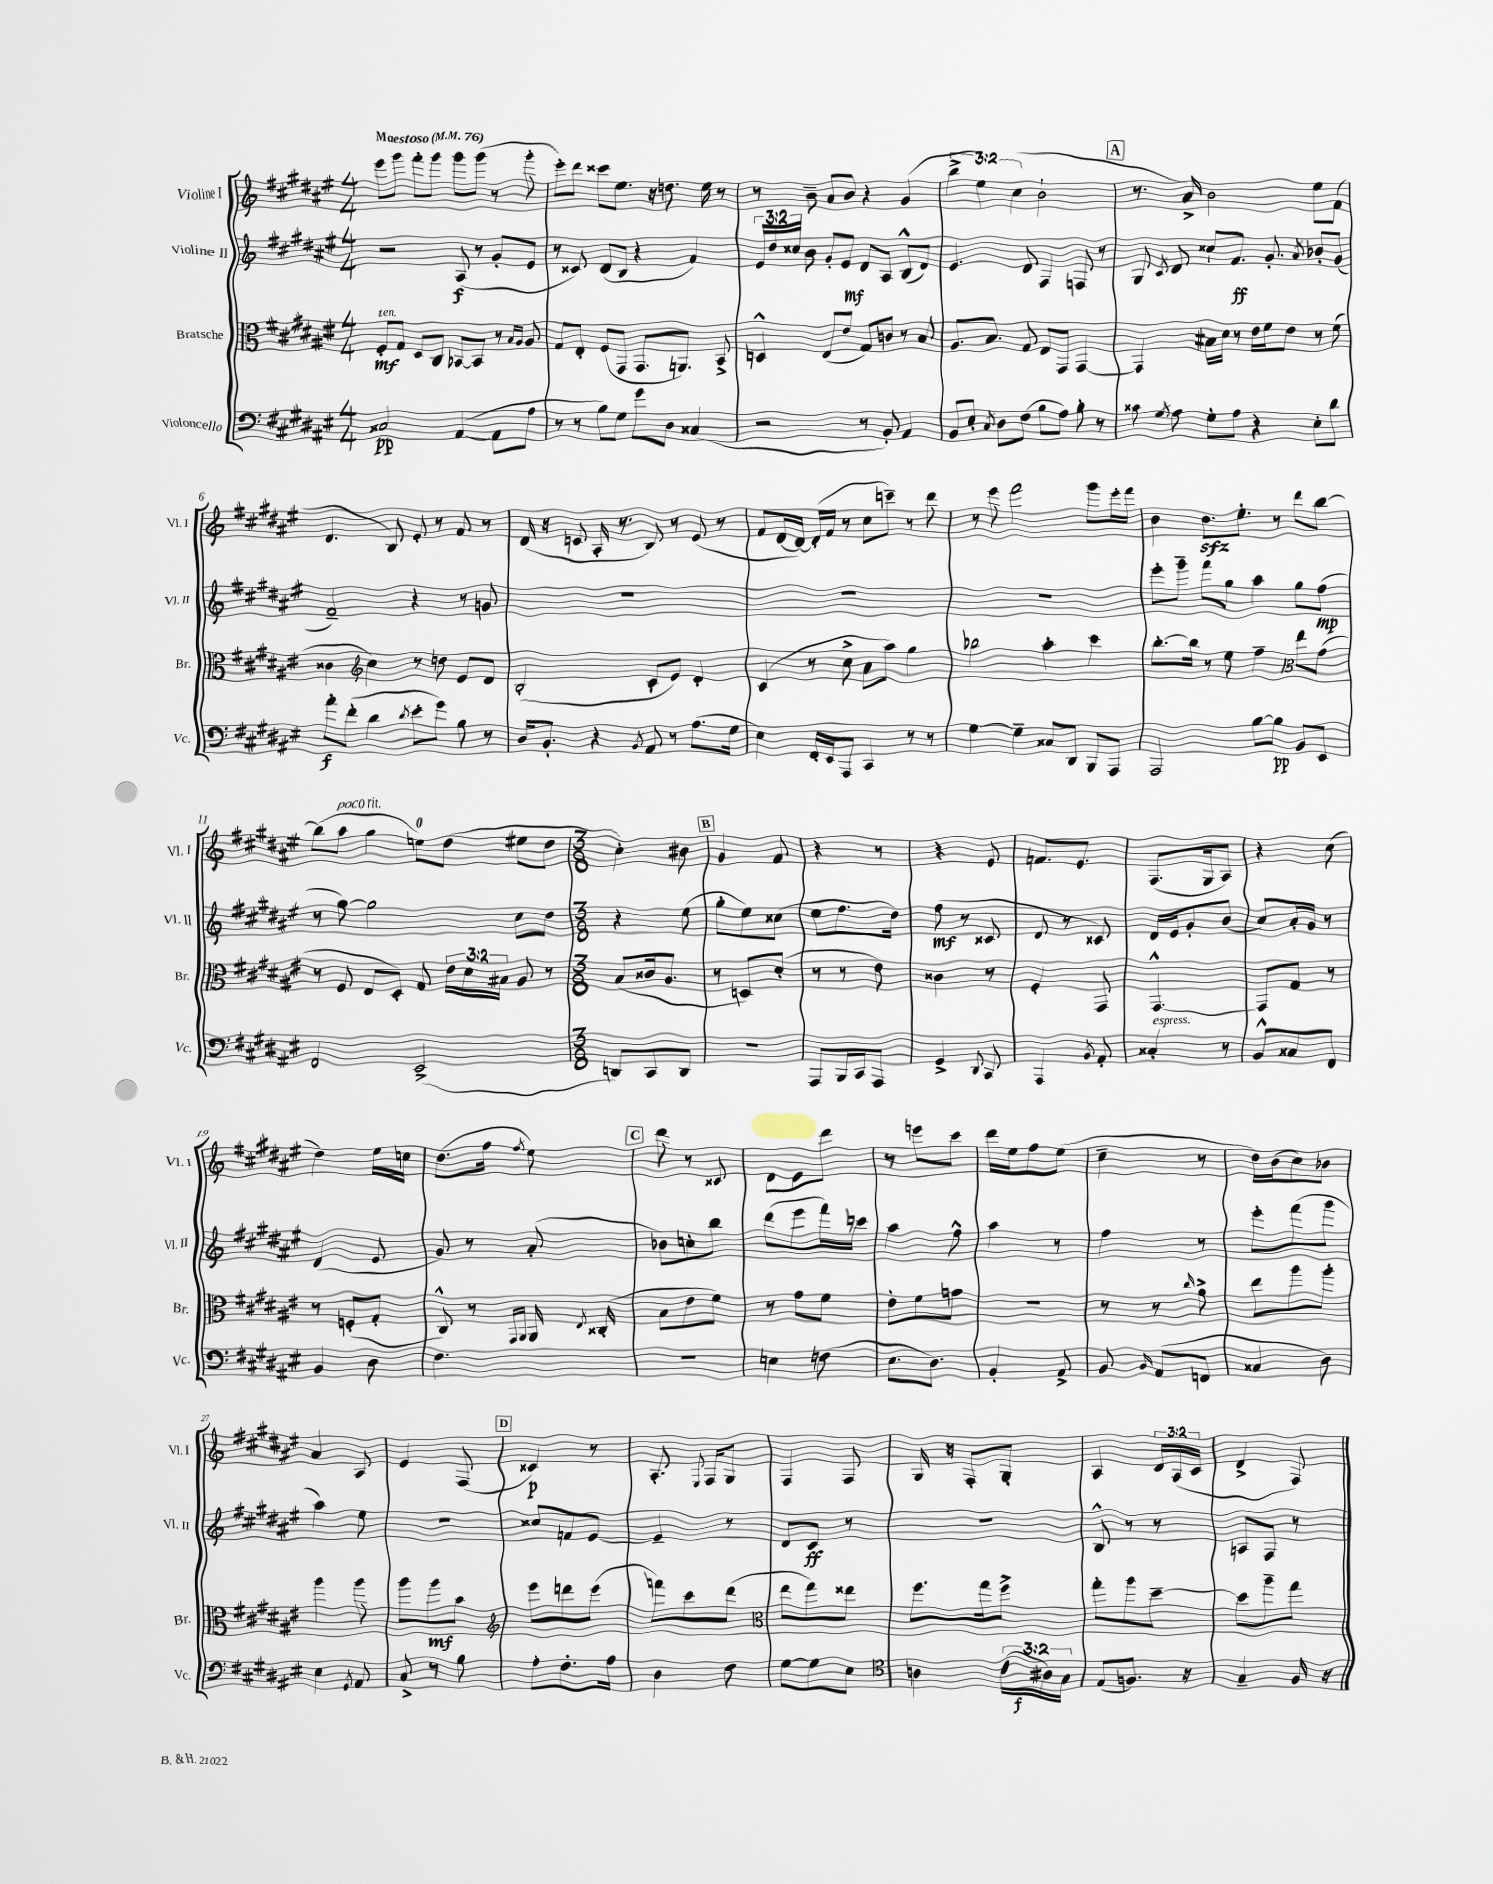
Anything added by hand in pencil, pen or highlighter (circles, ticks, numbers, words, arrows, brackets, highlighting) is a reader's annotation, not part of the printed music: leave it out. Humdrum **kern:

**kern	**dynam	**kern	**dynam	**kern	**dynam	**kern	**dynam
*part4	*part4	*part3	*part3	*part2	*part2	*part1	*part1
*staff4	*staff4	*staff3	*staff3	*staff2	*staff2	*staff1	*staff1
*I"Violoncello	*	*I"Bratsche	*	*I"Violine II	*	*I"Violine I	*
*I'Vc.	*	*I'Br.	*	*I'Vl. II	*	*I'Vl. I	*
*clefF4	*	*clefC3	*	*clefG2	*	*clefG2	*
*k[f#c#g#d#a#e#]	*	*k[f#c#g#d#a#e#]	*	*k[f#c#g#d#a#e#]	*	*k[f#c#g#d#a#e#]	*
*M4/4	*	*M4/4	*	*M4/4	*	*M4/4	*
*MM76	*	*MM76	*	*MM76	*	*MM76	*
=1	=1	=1	=1	=1	=1	=1	=1
!	!	!	!	!	!	!LO:TX:a:B:t=Maestoso	!
!	!	!LO:TX:a:i:t=ten.	!	!	!	!	!
2C##X/	pp	8F#'/L	mf	2r	.	8eee#\L	.
.	.	8G#/J	.	.	.	8ggg#\J	.
.	.	8D#/L	.	.	.	8fff#'\L	.
.	.	8C#/J	.	.	.	8ggg#\J	.
([4AA#/	.	[8BB-X/L	.	(8A#/	f	8ggg#\L	.
.	.	8BB-/J]	.	8r	.	(8ggg#\J	.
8AA#\L]	.	8r	.	8g#'/L	.	8r	.
.	.	16qqB/LL	.	.	.	.	.
.	.	16qqA#/JJ	.	.	.	.	.
8A#\J	.	8A#/	.	8e#/J	.	8ggg#'\	.
=2	=2	=2	=2	=2	=2	=2	=2
8r	.	8G#/L	.	8r	.	8eee#'\L)	.
8r	.	8E#'/J	.	8c##X/)	.	8ddd#\J	.
8B\L)	.	(8F#/L	.	(8d#/L	.	8ccc##X\L	.
8G#\J	.	8GG#/J	.	8B/J	.	8.ee#\J	.
8g#\L	.	8.GG#/L	.	4r	.	.	.
.	.	.	.	.	.	16r	.
8D#\J	.	.	.	.	.	8.ddn\	.
.	.	8.AAn/J)	.	.	.	.	.
(4C##X/	.	.	.	4f#/)	.	.	.
.	.	.	.	.	.	16ee#\	.
.	.	8BB^/	.	.	.	8r	.
=3	=3	=3	=3	=3	=3	=3	=3
2r	.	4Dn^^/	.	24e#/LL	.	8r	.
.	.	.	.	24dd#/	.	.	.
.	.	.	.	24cc##X/JJ	.	.	.
.	.	.	.	8b\	.	8b~\	.
.	.	(8E#/L	.	8g#'/L	.	8a#/L	.
.	.	8e#/J	.	8e#/J	mf	8b/J	.
8r	.	8G#/L)	.	8d#/L	.	4r	.
8BB'/)	.	8cn/J	.	8A#/J	.	.	.
4AA#/	.	8r	.	(8B^^/L	.	(4g#/	.
.	.	8B/	.	8d#/J)	.	.	.
=4	=4	=4	=4	=4	=4	=4	=4
8BB/L	.	8.A#/L	.	4.e#/	.	6bb^\	.
8E#'/J	.	.	.	.	.	.	.
.	.	.	.	.	.	6ee#\)	.
.	.	8.B/J	.	.	.	.	.
8qC#/	.	.	.	.	.	.	.
8D#\L	.	.	.	.	.	.	.
.	.	.	.	.	.	(6cc#\	.
(8F#\J	.	8G#/	.	8d#/	.	.	.
8B\L	.	8E#/L	.	4F#/	.	2b`\	.
8A#\J)	.	8GG#/J	.	.	.	.	.
8B'\	.	[4GG#/	.	8Fn/	.	.	.
8r	.	.	.	8r	.	.	.
!!LO:REH:place=s1:t=A
=5	=5	=5	=5	=5	=5	=5	=5
8c##X\	.	4GG#/]	.	8G#/	.	8.r	.
8qG#/	.	.	.	8qc#/	.	.	.
8A#\	.	.	.	8d#/	.	.	.
.	.	.	.	.	.	16a#^/)	.
8G#'\L	.	16B#X\LL	.	8cc##X`/L	.	2b\	.
.	.	16d#\JJ	.	.	.	.	.
8A#\J	.	8r	.	8.f#/J	ff	.	.
4r	.	16e#\LL	.	.	.	.	.
.	.	16f#\J	.	8.g#'/	.	.	.
.	.	8e#\J	.	.	.	.	.
.	.	.	.	8qa#/	.	.	.
8E#'\L	.	8r	.	8b-X'/L	.	8ee#\L	.
8d#\J	.	(8f#\	.	(8g#/J	.	(8f#\J	.
!!LO:LB:g=z
=6	=6	=6	=6	=6	=6	=6	=6
8a#'\L	f	4c##X\	.	2f#~/)	.	4.d#/	.
(8f#'\J	.	.	.	.	.	.	.
*	*	*clefG2	*	*	*	*	*
4d#\	.	4cc#\)	.	.	.	.	.
.	.	.	.	.	.	8B/)	.
8qd#/	.	.	.	.	.	.	.
8e#'\L	.	8r	.	4r	.	8e#'/	.
8g#\J)	.	8ddn\	.	.	.	8r	.
8B\	.	8e#/L	.	8r	.	8f#/	.
8r	.	8d#/J	.	8gn/	.	8r	.
=7	=7	=7	=7	=7	=7	=7	=7
16D#/KL	.	(2B'/	.	1r	.	(16d#/	.
8.BB'/J	.	.	.	.	.	16r	.
.	.	.	.	.	.	8cn/	.
4r	.	.	.	.	.	16A#'/	.
.	.	.	.	.	.	8.r	.
8qBB/	.	.	.	.	.	.	.
8AA#/	.	8c#'/L	.	.	.	8B/)	.
8r	.	8e#/J)	.	.	.	8r	.
(8.A#\L	.	4d#'/	.	.	.	(8e#/	.
.	.	.	.	.	.	8r	.
16G#\Jk	.	.	.	.	.	.	.
=8	=8	=8	=8	=8	=8	=8	=8
4E#\)	.	(4c#/	.	1r	.	8f#/L	.
.	.	.	.	.	.	[16d#/L	.
.	.	.	.	.	.	16d#/JJ_)	.
16FF#'/LL	.	8r	.	.	.	(16d#'/LL]	.
16EE#/J	.	.	.	.	.	16f#/JJ	.
8AAA#/J	.	8cc#^\	.	.	.	8r	.
4CC#/	.	8a#\L	.	.	.	8cc#\L	.
.	.	8aa#\J)	.	.	.	8cccn~\J)	.
8r	.	4gg#\	.	.	.	8r	.
8r	.	.	.	.	.	8ddd#\	.
=9	=9	=9	=9	=9	=9	=9	=9
[4G#\	.	2bb-X\	.	1r	.	8r	.
.	.	.	.	.	.	8eee#\	.
4G#~\]	.	.	.	.	.	2fff#\	.
8C##X/L	.	4aa#'\	.	.	.	.	.
8DD#/J	.	.	.	.	.	.	.
8BBB/L	.	4ccc#\	.	.	.	8ggg#\L	.
8AAA#/J	.	.	.	.	.	16eee#'\L	.
.	.	.	.	.	.	16fff#\JJ	.
=10	=10	=10	=10	=10	=10	=10	=10
2AAA#/	.	[8.bb'\L	.	8eee#'\L	.	4b\	.
.	.	.	.	8ggg#~\J	.	.	.
.	.	16bb\Jk]	.	.	.	.	.
.	.	8r	.	8fff#\L	.	8.dd#zz\L	.
.	.	8ee#\	.	8gg#\J	.	.	.
.	.	.	.	.	.	8.ee#'\J	.
[8B\L	.	4ff#~\	.	4aa#\	.	.	.
8B\J]	pp	.	.	.	.	8r	.
8BB/L	.	8ee#\L	.	8gg#\L	.	8ddd#\L	.
8EE#/J	.	(8g#\J	.	(8ff#\J	mp	[8bb\J	.
!!LO:LB:g=z
=11	=11	=11	=11	=11	=11	=11	=11
*	*	*clefC3	*	*	*	*	*
2FF#/	.	8r	.	8r	.	(8bb\L]	.
!	!	!	!	!	!	!LO:TX:a:i:t=poco rit.	!
.	.	8F#/	.	[8gg#\)	.	8aa#\J	.
.	.	8E#/L	.	2gg#\]	.	4gg#\	.
.	.	8D#'/J)	.	.	.	.	.
(2EE#^/	.	8G#/	.	.	.	8een\L)	.
.	.	24e#\LL	.	.	.	(8dd#\J	.
.	.	24d#\	.	.	.	.	.
.	.	24B#X\JJ	.	.	.	.	.
.	.	8A#/	.	8cc#\L	.	8ee#X\L	.
.	.	8r	.	8dd#\J	.	8dd#\J	.
=12	=12	=12	=12	=12	=12	=12	=12
*M3/8	*	*M3/8	*	*M3/8	*	*M3/8	*
8DDn/L)	.	(8B/L	.	4r	.	4cc#'\)	.
8CC#/	.	16c##X/k	.	.	.	.	.
.	.	8.A#/J	.	.	.	.	.
8DD/J	.	.	.	(8ee#\	.	8b#X\	.
!!LO:REH:place=s1:t=B
=13	=13	=13	=13	=13	=13	=13	=13
4.r	.	8r	.	8gg#'\L	.	4g#/	.
.	.	8Dn/L)	.	8ee#\)	.	.	.
.	.	(8d#'/J	.	(8cc##X\J	.	8f#/	.
=14	=14	=14	=14	=14	=14	=14	=14
8AAA#/L	.	8r	.	8ee#\L	.	4r	.
16BBB/L	.	8r	.	8.ff#\	.	.	.
16CC#/J	.	.	.	.	.	.	.
8AAA#/J	.	8e#\)	.	.	.	8r	.
.	.	.	.	16dd#\Jk)	.	.	.
=15	=15	=15	=15	=15	=15	=15	=15
4GG#^/	.	4c##X\	.	(8ff#\	mf	4r	.
.	.	.	.	8r	.	.	.
8qqDD#/	.	.	.	.	.	.	.
8CC#/	.	8r	.	8c##X/	.	8e#/	.
=16	=16	=16	=16	=16	=16	=16	=16
4AAA#/	.	4F#'/	.	8d#/	.	8.fn/L	.
.	.	.	.	8r	.	.	.
.	.	.	.	.	.	8.e#/J	.
8qBB/	.	.	.	.	.	.	.
8AA#'/	.	8GG#/	.	8c##X/)	.	.	.
=17	=17	=17	=17	=17	=17	=17	=17
!LO:TX:a:i:t=espress.	!	!	!	!	!	!	!
4C##X'/	.	[4.GG#^^/	.	16d#/LL	.	(8.F#/L	.
.	.	.	.	16e#/J	.	.	.
.	.	.	.	8g#'/	.	.	.
.	.	.	.	.	.	16G#/k	.
8r	.	.	.	(8b/J	.	8A#/J)	.
=18	=18	=18	=18	=18	=18	=18	=18
8BB^^/L	.	8GG#/L]	.	8cc#/L)	.	4r	.
8C##X/	.	8G#/J	.	16a#'/L	.	.	.
.	.	.	.	16g#/JJ	.	.	.
8FF#/J	.	8r	.	8r	.	(8cc#\	.
!!LO:LB:g=z
=19	=19	=19	=19	=19	=19	=19	=19
4BB/	.	8r	.	(4d#/	.	4dd#\)	.
.	.	(8Fn'/L	.	.	.	.	.
8D#\	.	8G#'/J	.	8e#/	.	16ee#\LL	.
.	.	.	.	.	.	16ccn\JJ	.
=20	=20	=20	=20	=20	=20	=20	=20
4.F#\	.	8C#^^/)	.	8g#/)	.	(8.dd#\L	.
.	.	8r	.	8r	.	.	.
.	.	.	.	.	.	16ff#\Jk	.
.	.	16qqGG#/LL	.	.	.	.	.
.	.	16qqAA#/JJ	.	.	.	8qff#/	.
.	.	16AA#/	.	(8a#'/	.	8ee#\)	.
.	.	8qE#/	.	.	.	.	.
.	.	(16C##X'/	.	.	.	.	.
!!LO:REH:place=s1:t=C
=21	=21	=21	=21	=21	=21	=21	=21
4.r	.	8B\L	.	8b-X\L)	.	8ddd#\	.
.	.	8e#\	.	8ccn'\	.	8r	.
.	.	8f#\J)	.	8bb\J	.	8c##X/	.
=22	=22	=22	=22	=22	=22	=22	=22
4En\	.	8r	.	(8ddd#\L	.	8d#\L	.
.	.	8g#\L	.	8eee#\	.	8e#\	.
(8Fn\	.	8f#\J	.	16fff#\L)	.	8ddd#\J	.
.	.	.	.	16cccn\JJ	.	.	.
=23	=23	=23	=23	=23	=23	=23	=23
8.E#\L	.	8e#'\L	.	4aa#\	.	8r	.
.	.	8f#\	.	.	.	8eeen\L	.
8.D#\J)	.	.	.	.	.	.	.
.	.	8gn\J	.	8ff#^^\	.	8ccc#\J	.
=24	=24	=24	=24	=24	=24	=24	=24
4BB'/	.	4.r	.	4aa#\	.	16ddd#\LL	.
.	.	.	.	.	.	16ee#\J	.
.	.	.	.	.	.	8ff#\	.
8AA#^/	.	.	.	8r	.	(8ee#\J	.
=25	=25	=25	=25	=25	=25	=25	=25
8BB/	.	8r	.	4ff#\	.	4cc#~\	.
16qqBB/	.	.	.	.	.	.	.
(8AA#/L	.	8r	.	.	.	.	.
.	.	16qqcc#/	.	.	.	.	.
8FFn/J	.	8a#^\	.	8r	.	8r	.
=26	=26	=26	=26	=26	=26	=26	=26
4C##X/	.	8ee#\L	.	8eee#'\L	.	16dd#\LL)	.
.	.	.	.	.	.	(16b\J	.
.	.	8aa#\	.	(8fff#\	.	8cc#\)	.
8D#\)	.	8aa#'\J	.	8ggg#\J	.	8b-X\J	.
!!LO:LB:g=z
=27	=27	=27	=27	=27	=27	=27	=27
4E#\	.	4aa#\	.	4aa#\)	.	4a#/	.
8qGG#/	.	.	.	.	.	.	.
8AA#/	.	8aa#\	.	8ee#\	.	8A#/	.
=28	=28	=28	=28	=28	=28	=28	=28
8C#^/	.	8aa#\L	.	4.r	.	4e#/	.
8r	.	8aa#\	mf	.	.	.	.
8B\	.	8b\J	.	.	.	(8F#/	.
!!LO:REH:place=s1:t=D
=29	=29	=29	=29	=29	=29	=29	=29
*	*	*clefG2	*	*	*	*	*
8A#'\L	.	8eee#\L	.	8cc##X/L	.	4c##X/)	p
8.F#'\	.	8dddn\	.	8fn/	.	.	.
.	.	(8eee#\J	.	[8e#/J	.	8r	.
16A#\Jk	.	.	.	.	.	.	.
=30	=30	=30	=30	=30	=30	=30	=30
4D#\	.	8fffn\L)	.	4e#~/]	.	8.A#'/	.
.	.	8ccc#\	.	.	.	.	.
.	.	.	.	.	.	8qqE#/	.
.	.	.	.	.	.	16F#/KL	.
8F#\	.	(8ddd#\J	.	8r	.	8G#/J	.
=31	=31	=31	=31	=31	=31	=31	=31
*	*	*clefC3	*	*	*	*	*
[8G#\L	.	8ee#\L	.	8d#/L	.	4F#/	.
8G#\]	.	8gg#\)	.	8c#/J	ff	.	.
8E#\J	.	8ee##X\J	.	8r	.	8F#/	.
=32	=32	=32	=32	=32	=32	=32	=32
*clefC4	*	*	*	*	*	*	*
4An\	.	8.ff#\L	.	4.r	.	16G#/	.
.	.	.	.	.	.	16r	.
.	.	.	.	.	.	8F#'/L	.
.	.	16gg#\k	.	.	.	.	.
(24c#\LL	.	8ff#^\J	.	.	.	8G#'/J	.
24A#X\)	f	.	.	.	.	.	.
24G#\JJ	.	.	.	.	.	.	.
=33	=33	=33	=33	=33	=33	=33	=33
(8E#/L	.	8gg#'\L	.	8B^^/	.	4A#/	.
8.Fn/J)	.	8aa#\	.	8r	.	.	.
.	.	[8dd#~\J	.	8r	.	24d#/LL	.
.	.	.	.	.	.	(24A#/	.
16r	.	.	.	.	.	.	.
.	.	.	.	.	.	24c#/JJ	.
=34	=34	=34	=34	=34	=34	=34	=34
4G#~/	.	8dd#\L]	.	8An/L	.	4d#^/	.
.	.	8aa#~\	.	8F#/J	.	.	.
16F#/	.	8gg#\J	.	8r	.	8F#/)	.
16r	.	.	.	.	.	.	.
==	==	==	==	==	==	==	==
*-	*-	*-	*-	*-	*-	*-	*-
